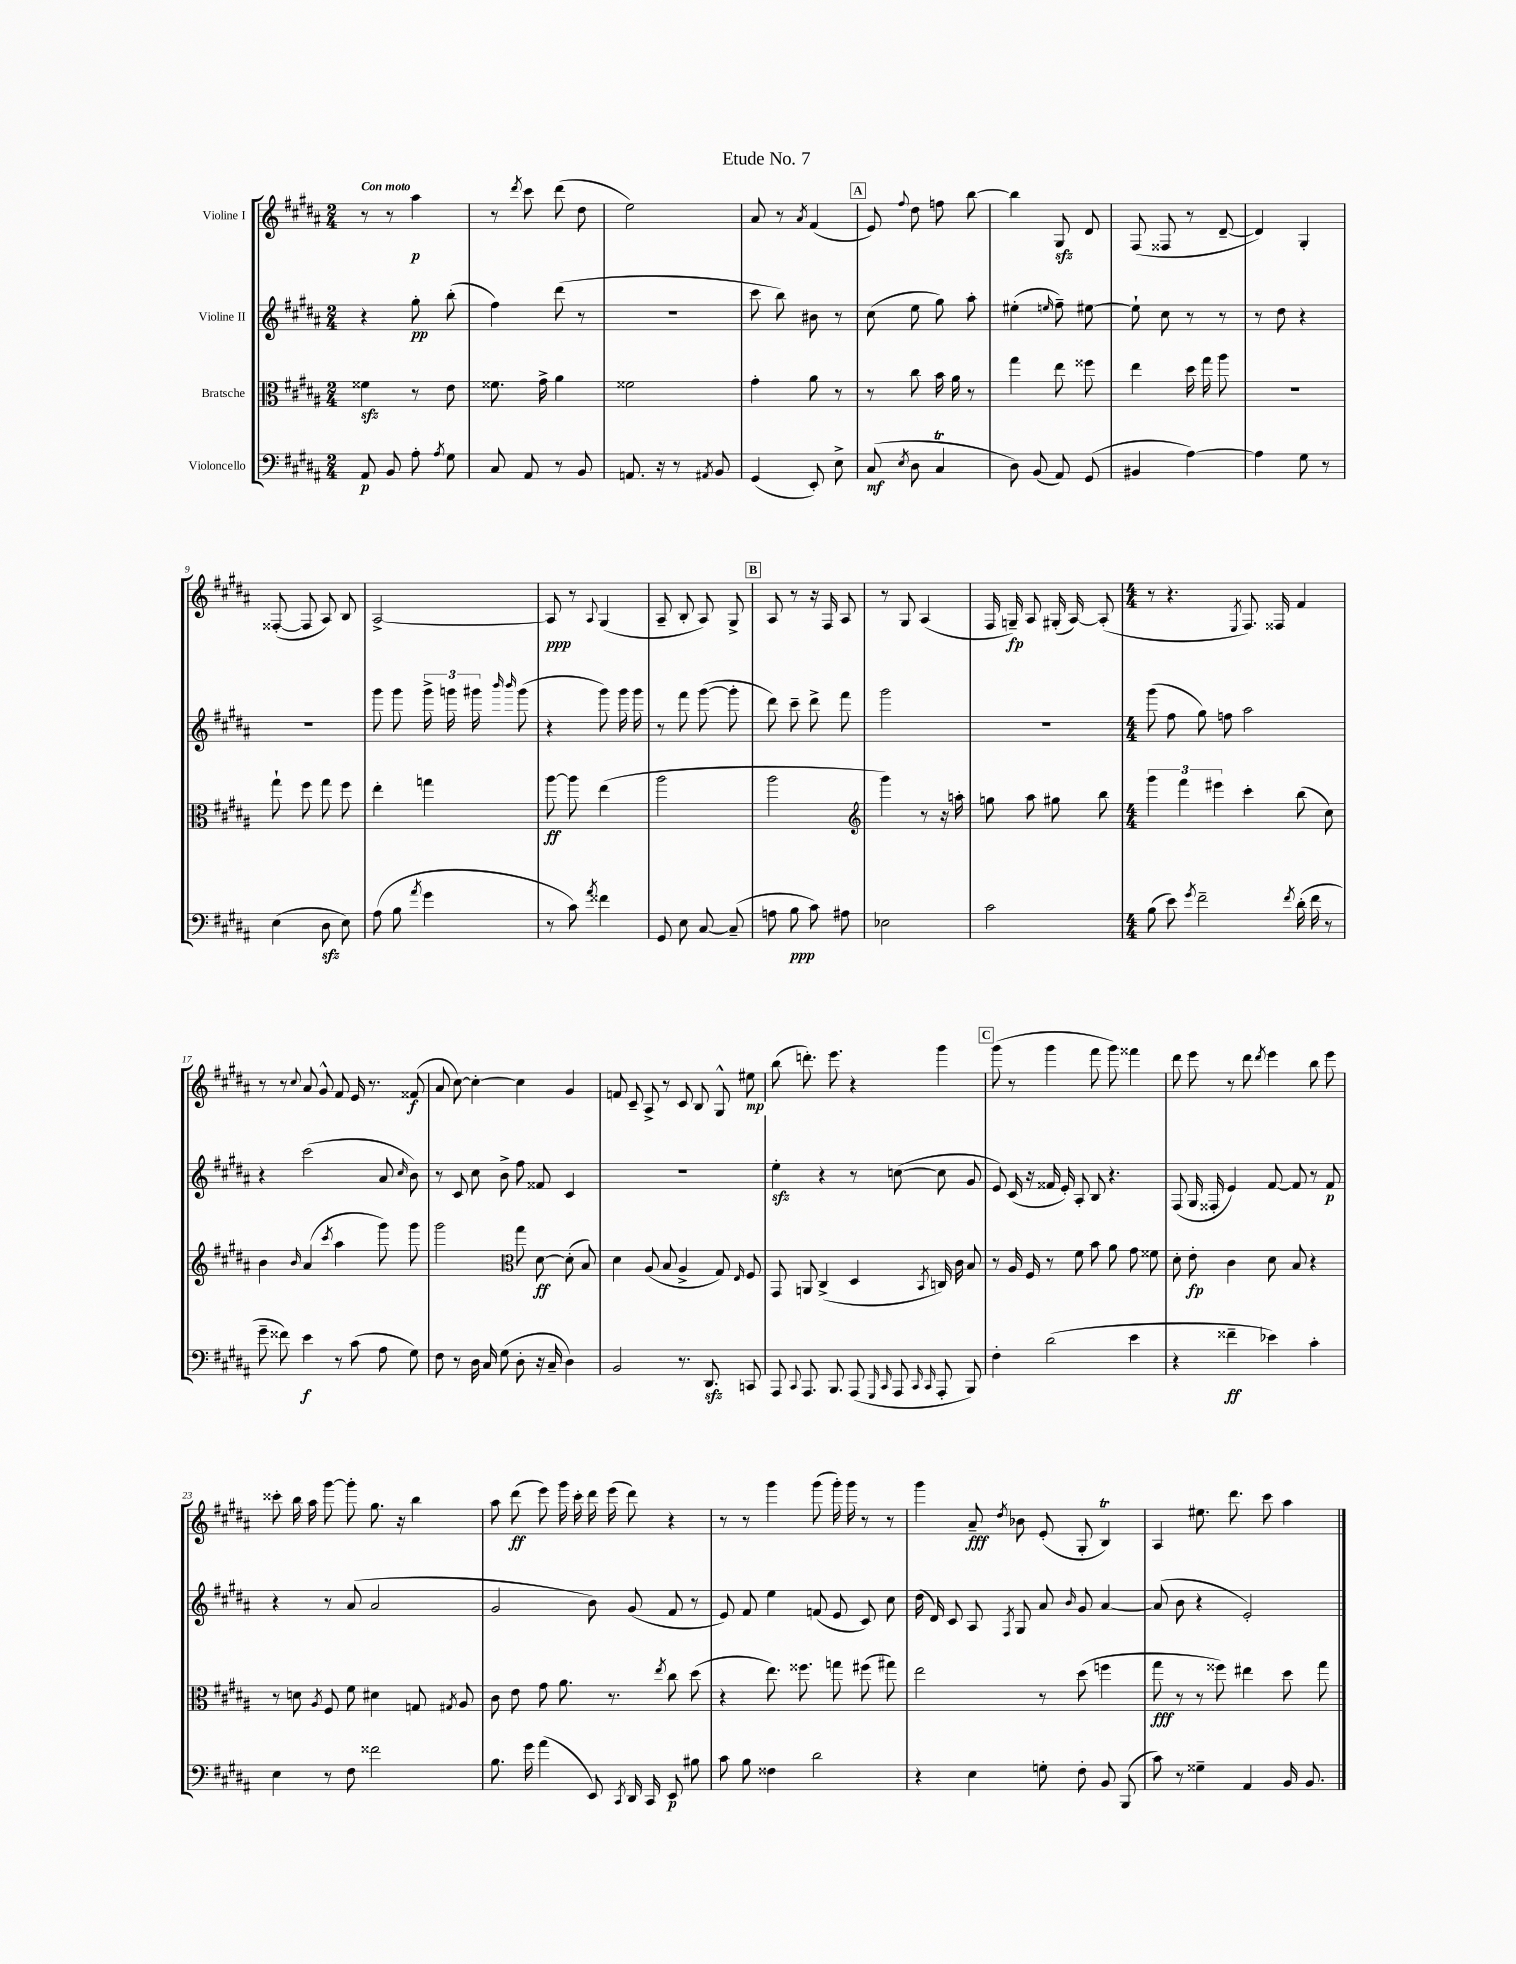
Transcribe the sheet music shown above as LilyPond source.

\header { title = "Etude No. 7" }
<<
\new StaffGroup <<
\new Staff = "s0" \with { instrumentName = "Violine I" } {
    \clef treble \key b \major \numericTimeSignature \time 2/4 \tempo "Con moto"
    \autoBeamOff r8 r8 ais''4\p |
    r8 \acciaccatura { dis'''8 } cis'''8 dis'''8( dis''8 |
    e''2) |
    ais'8 r8 \acciaccatura { ais'8 } fis'4( |
    \mark \markup { \box "A" } e'8) \appoggiatura { fis''8 } dis''8 f''8 b''8~ |
    b''4 gis8\sfz dis'8 |
    fis8( fisis8 r8 dis'8~-- |
    dis'4) gis4-. |
    fisis8~-.( fisis8 ais8) b8 |
    ais2~-> |
    ais8\ppp r8 \appoggiatura { ais8 } gis4( |
    ais8-- b8-. ais8) gis8-> |
    \mark \markup { \box "B" } ais8 r8 r16 fis16 ais8 |
    r8 gis8 ais4( |
    fis16 g16--\fp) ais8 gis16-.( ais16~) ais8-.( |
    \numericTimeSignature \time 4/4 r8 r4. \acciaccatura { e8 } fis8.) fisis16 fis'4 |
    r8 r8 \appoggiatura { cis''8 } ais'8 gis'8-^ fis'8 e'16 r8. fisis'8\f( |
    ais'8 cis''8~) cis''4~-. cis''4 gis'4 |
    f'8 cis'8-- ais8-> r8 cis'8 b8 gis8-^ eis''8\mp |
    b''8( d'''8.-.) e'''8. r4 gis'''4 |
    \mark \markup { \box "C" } gis'''8( r8 gis'''4 fis'''8 gis'''8) fisis'''4 |
    dis'''8 e'''8 r8 dis'''8 \acciaccatura { dis'''8 } e'''4 b''8 e'''8 |
    cisis'''8-. b''16 ais''16 gis'''8~ gis'''8-. gis''8. r16 b''4 |
    ais''8 dis'''8\ff( e'''8) gis'''16 cis'''16-. dis'''16 e'''16( dis'''8) r4 |
    r8 r8 gis'''4 gis'''8( gis'''16-.) gis'''16 r8 r8 |
    gis'''4 ais'8--\fff \acciaccatura { dis''8 } bes'8 e'8-.( gis8-. b4\trill) |
    ais4 eis''8. dis'''8. cis'''8 ais''4 \bar "|." |
}
\new Staff = "s1" \with { instrumentName = "Violine II" } {
    \clef treble \key b \major \numericTimeSignature \time 2/4
    \autoBeamOff r4 gis''8-.\pp b''8-.( |
    fis''4) dis'''8( r8 |
    r2 |
    cis'''8 b''8) bis'8 r8 |
    \mark \markup { \box "A" } cis''8( e''8 gis''8) ais''8-. |
    eis''4-.( \grace { e''16 } fis''8--) eis''8~ |
    eis''8-! cis''8 r8 r8 |
    r8 dis''8 r4 |
    R2 |
    gis'''8 gis'''8 \tuplet 3/2 { gis'''16-> g'''16 gis'''16 } \grace { b'''16 b'''16 } gis'''8( |
    r4 gis'''8) gis'''16 gis'''16 |
    r8 fis'''8 gis'''8~( gis'''8-. |
    \mark \markup { \box "B" } dis'''8) cis'''8-- dis'''8-> fis'''8 |
    gis'''2 |
    R2 |
    \numericTimeSignature \time 4/4 gis'''8( fis''8 gis''8) f''8 ais''2 |
    r4 cis'''2( ais'8 \grace { cis''16 } b'8) |
    r8 cis'8 cis''8 b'8-> fis''8 fisis'8 cis'4 |
    R1 |
    e''4-.\sfz r4 r8 c''8~( c''8 gis'8 |
    \mark \markup { \box "C" } e'8) cis'16( r16 fisis'16 e'16-.) ais8-. b8 r4. |
    fis8( gis16 fisis16-. e'4) fis'8~ fis'8 r8 fis'8\p |
    r4 r8 ais'8( ais'2 |
    gis'2 b'8) gis'8( fis'8 r8 |
    e'8) fis'8 e''4 f'8( e'8 cis'8) cis''8 |
    dis''16( dis'16) cis'8 ais8 \acciaccatura { fis8 } gis8 ais'8 \grace { b'16 } gis'8 ais'4~ |
    ais'8( b'8 r4 e'2-.) \bar "|." |
}
\new Staff = "s2" \with { instrumentName = "Bratsche" } {
    \clef alto \key b \major \numericTimeSignature \time 2/4
    \autoBeamOff fisis'4\sfz r8 e'8 |
    fisis'8. gis'16-> ais'4 |
    fisis'2 |
    gis'4-. ais'8 r8 |
    \mark \markup { \box "A" } r8 cis''8 b'16 ais'16 r8 |
    gis''4 e''8 fisis''8 |
    e''4 dis''16 gis''16 ais''8 |
    R2 |
    gis''8-! fis''8 gis''8 fis''8 |
    e''4-. g''4 |
    ais''8~\ff ais''8 e''4( |
    ais''2 |
    \mark \markup { \box "B" } ais''2 |
    \clef treble gis'''4) r8 r16 a''16-. |
    g''8 ais''8 gis''8 b''8 |
    \numericTimeSignature \time 4/4 \tuplet 3/2 { gis'''4 fis'''4 eis'''4 } cis'''4-. b''8( cis''8) |
    b'4 \grace { b'16 } ais'4( \acciaccatura { cis'''8 } ais''4 gis'''8) gis'''8 |
    gis'''2 \clef alto gis''8 dis'8~\ff dis'8-.( b8) |
    dis'4 ais8( b8 ais4-> gis8) \grace { e16 } fis8 |
    gis,8 a,8 cis4->( dis4 \acciaccatura { b,8 } c16) cis'16 b8 |
    \mark \markup { \box "C" } r8 ais16 fis16 r8 fis'8 b'8 ais'8 gis'8 fisis'8 |
    dis'8-. e'8-.\fp cis'4 dis'8 b8 r4 |
    r8 d'8 \acciaccatura { ais8 } fis8 fis'8 dis'4 g8 \acciaccatura { gis8 } ais8 |
    cis'8 e'8 gis'8 ais'8. r8. \acciaccatura { e''8 } cis''8 dis''8( |
    r4 e''8.) fisis''8. g''8 fis''8( gis''8) |
    e''2 r8 dis''8( f''4 |
    gis''8\fff r8 r8 fisis''8) eis''4 dis''8 gis''8 \bar "|." |
}
\new Staff = "s3" \with { instrumentName = "Violoncello" } {
    \clef bass \key b \major \numericTimeSignature \time 2/4
    \autoBeamOff ais,8\p b,8 ais8-. \acciaccatura { ais8 } gis8 |
    cis8 ais,8 r8 b,8 |
    a,8. r16 r8 \acciaccatura { ais,8 } b,8 |
    gis,4( e,8-.) e8-> |
    \mark \markup { \box "A" } cis8\mf( \acciaccatura { e8 } dis8 cis4\trill |
    dis8) b,8( ais,8) gis,8( |
    bis,4 ais4~) |
    ais4 gis8 r8 |
    e4( dis8\sfz e8) |
    ais8( b8 \acciaccatura { ais'8 } gis'4 |
    r8 cis'8) \acciaccatura { ais'8 } fisis'4 |
    gis,8 e8 cis8~ cis8--( |
    \mark \markup { \box "B" } a8 b8\ppp cis'8) ais8 |
    ees2 |
    cis'2 |
    \numericTimeSignature \time 4/4 b8( e'8) \acciaccatura { gis'8 } fis'2-- \acciaccatura { fis'8 } dis'16-.( fis'16 r8 |
    gis'8-- fisis'8) e'4\f r8 cis'8( ais8 gis8) |
    fis8 r8 dis16 cis16 gis8( dis8-. r16 cis16-- dis4) |
    b,2 r8. dis,8.\sfz c,8 |
    ais,,8 \appoggiatura { cis,8 } ais,,8. b,,8. ais,,8( \grace { gis,,16 cis,16 } ais,,8 \grace { cis,16 cis,16 } ais,,8-. b,,8) |
    \mark \markup { \box "C" } fis4-. dis'2( e'4 |
    r4 fisis'4--\ff ees'4) cis'4-. |
    e4 r8 fis8 fisis'2 |
    b8. gis'16 ais'4( e,8) \acciaccatura { cis,8 } dis,16 cis,16 e,8\p bis8 |
    cis'8 b8 fisis4 dis'2 |
    r4 e4 g8-. fis8-. b,8 b,,8( |
    cis'8) r8 gisis4-- ais,4 b,16 b,8. \bar "|." |
}
>>
>>
